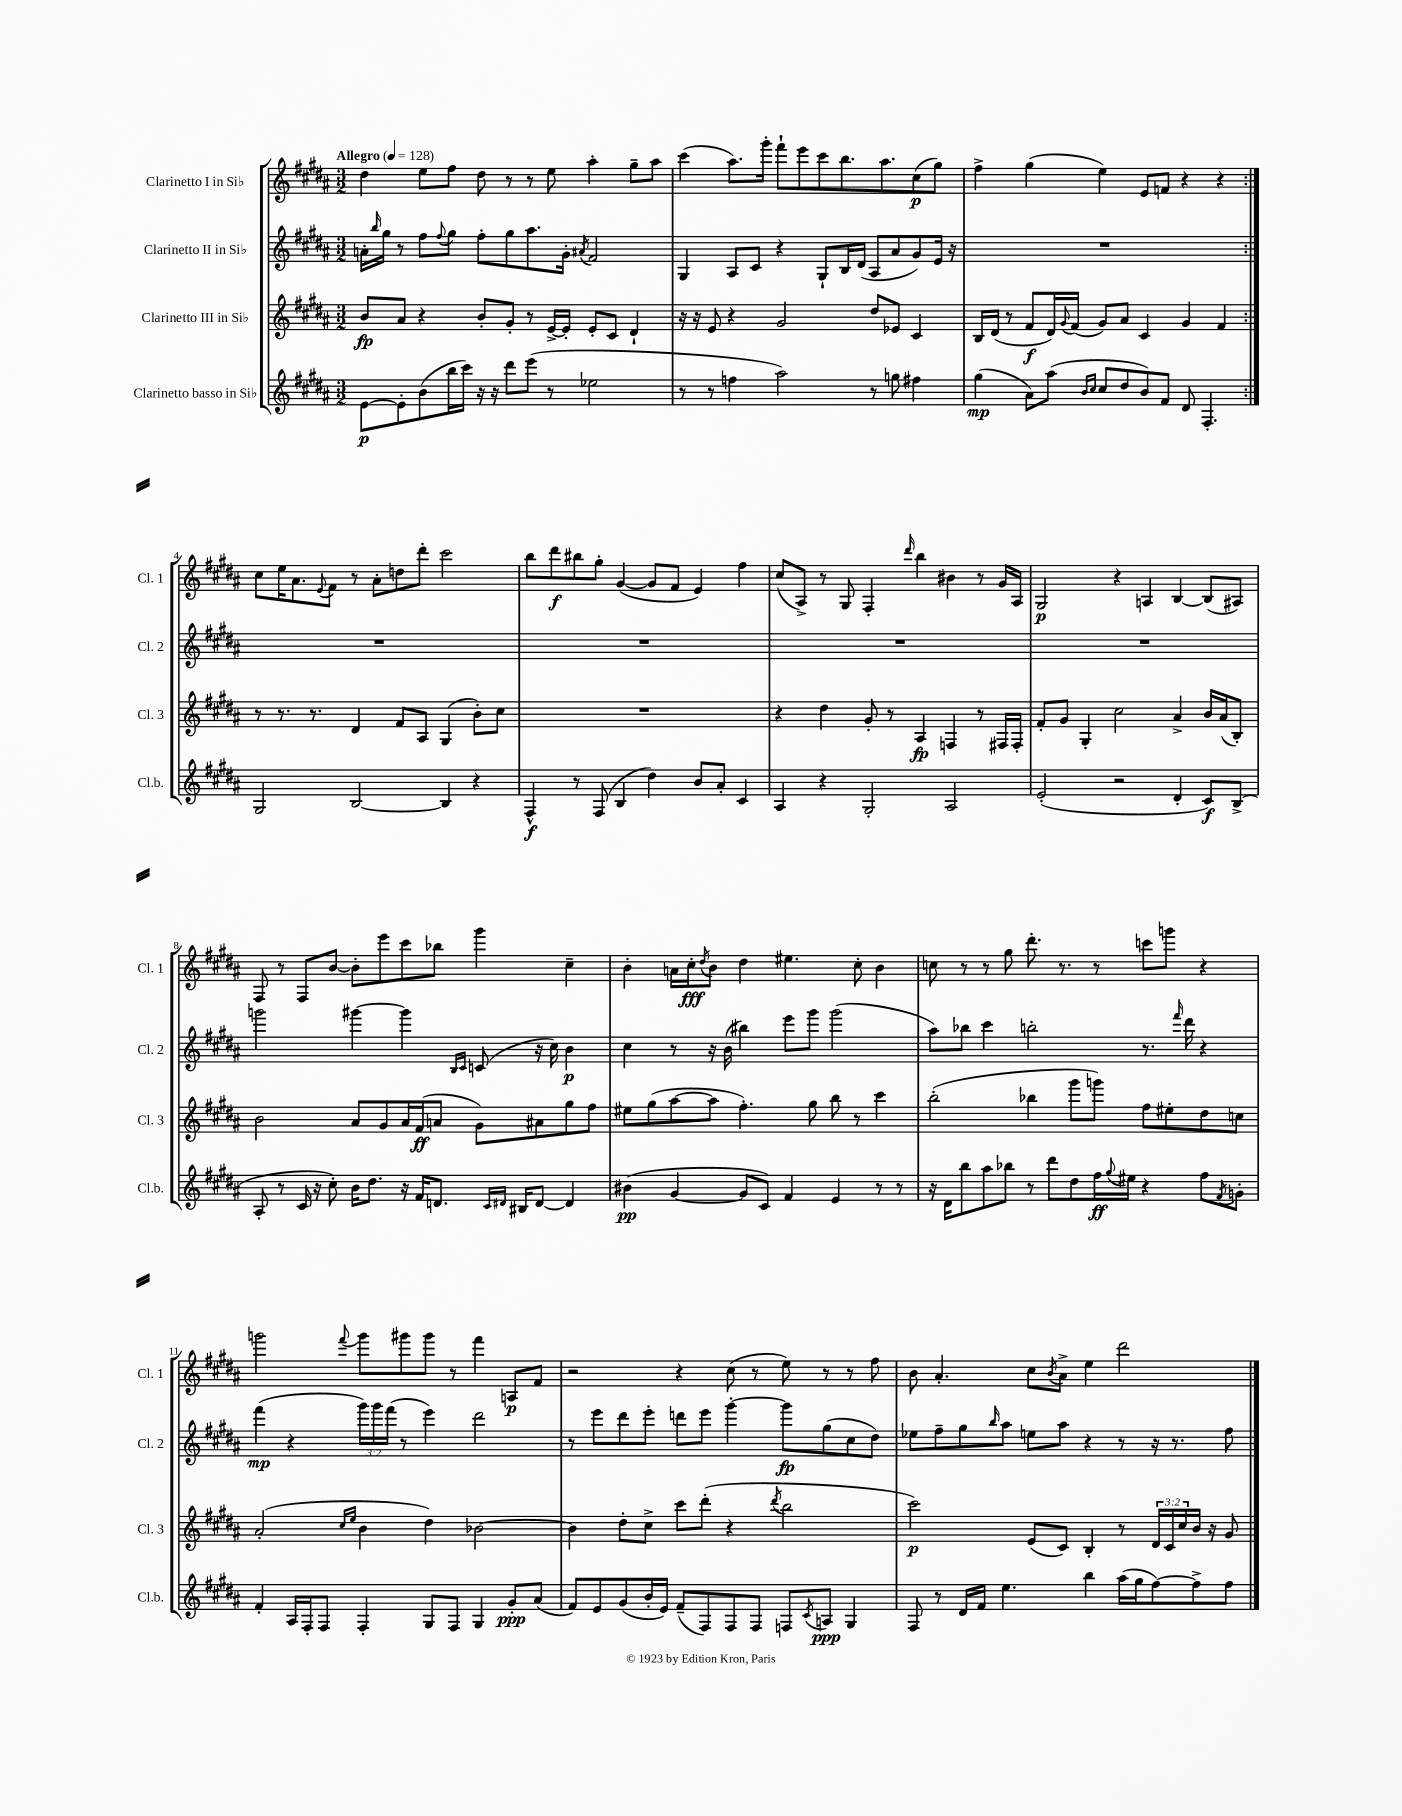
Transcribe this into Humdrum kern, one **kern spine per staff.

**kern	**dynam	**kern	**dynam	**kern	**dynam	**kern	**dynam
*part4	*part4	*part3	*part3	*part2	*part2	*part1	*part1
*staff4	*staff4	*staff3	*staff3	*staff2	*staff2	*staff1	*staff1
*I"Clarinetto basso in Si♭	*	*I"Clarinetto III in Si♭	*	*I"Clarinetto II in Si♭	*	*I"Clarinetto I in Si♭	*
*I'Cl.b.	*	*I'Cl. 3	*	*I'Cl. 2	*	*I'Cl. 1	*
*clefG2	*	*clefG2	*	*clefG2	*	*clefG2	*
*k[f#c#g#d#a#]	*	*k[f#c#g#d#a#]	*	*k[f#c#g#d#a#]	*	*k[f#c#g#d#a#]	*
*M3/2	*	*M3/2	*	*M3/2	*	*M3/2	*
*MM128	*	*MM128	*	*MM128	*	*MM128	*
=1	=1	=1	=1	=1	=1	=1	=1
!	!	!	!	!	!	!LO:TX:a:B:t=Allegro	!
[8e\L	p	8b/L	fp	16an'\LL	.	4dd#\	.
.	.	.	.	16qqbb/	.	.	.
.	.	.	.	16gg#\JJ	.	.	.
8e'\]	.	8a#/J	.	8r	.	.	.
(8b\	.	4r	.	8ff#\L	.	8ee\L	.
.	.	.	.	8qqff#/	.	.	.
16bb\L	.	.	.	8gg#\J	.	8ff#\J	.
16ccc#\JJ)	.	.	.	.	.	.	.
16r	.	8b'/L	.	8ff#'\L	.	8dd#\	.
16r	.	.	.	.	.	.	.
8ddd#\L	.	8g#'/J	.	8gg#\	.	8r	.
(8eee\J	.	8r	.	8.aa#\	.	8r	.
8r	.	[16e^/LL	.	.	.	8ee\	.
.	.	16e'/JJ]	.	16g#'\Jk	.	.	.
.	.	.	.	8qa#X/	.	.	.
2ee-X\	.	8e'/L	.	2f#/	.	4aa#'\	.
.	.	8c#/J	.	.	.	.	.
.	.	4d#`/	.	.	.	8gg#~\L	.
.	.	.	.	.	.	8aa#\J	.
=2	=2	=2	=2	=2	=2	=2	=2
8r	.	16r	.	4G#/	.	(4ccc#\	.
.	.	16r	.	.	.	.	.
8r	.	8e/	.	.	.	.	.
4ffn\	.	4r	.	8A#/L	.	8.aa#\L)	.
.	.	.	.	8c#/J	.	.	.
.	.	.	.	.	.	16ggg#'\Jk	.
2aa#\)	.	2g#/	.	4r	.	8fff#`\L	.
.	.	.	.	.	.	8eee\	.
.	.	.	.	8G#`/L	.	8ccc#\	.
.	.	.	.	16B/L	.	8.bb\	.
.	.	.	.	(16d#/JJ	.	.	.
8r	.	8dd#/L	.	8A#/L	.	.	.
.	.	.	.	.	.	8.aa#\	.
8ggn\	.	8e-X/J	.	8a#/	.	.	.
4ff#X\	.	4c#/	.	8g#/)	.	(8cc#\	p
.	.	.	.	16e/Jk	.	8gg#\J)	.
.	.	.	.	16r	.	.	.
=3	=3	=3	=3	=3	=3	=3	=3
(4gg#\	mp	16B/LL	.	1.r	.	4ff#^\	.
.	.	(16d#/JJ	.	.	.	.	.
.	.	8r	.	.	.	.	.
8a#\L)	.	8f#/L	f	.	.	(4gg#\	.
(8aa#\J	.	16d#/L)	.	.	.	.	.
.	.	8qqg#/	.	.	.	.	.
.	.	(16f#/JJ	.	.	.	.	.
16qqb/LL	.	.	.	.	.	.	.
16qqcc#/JJ	.	.	.	.	.	.	.
8cc#/L	.	8g#/L)	.	.	.	4ee\)	.
8dd#/	.	8a#/J	.	.	.	.	.
8b/)	.	4c#/	.	.	.	8e/L	.
8f#/J	.	.	.	.	.	8fn/J	.
8d#/	.	4g#/	.	.	.	4r	.
4.F#'/	.	.	.	.	.	.	.
.	.	4f#/	.	.	.	4r	.
!!LO:LB:g=z
=4:|!	=4:|!	=4:|!	=4:|!	=4:|!	=4:|!	=4:|!	=4:|!
2G#/	.	8r	.	1.r	.	8cc#\L	.
.	.	8.r	.	.	.	16ee\K	.
.	.	.	.	.	.	8.a#\	.
.	.	8.r	.	.	.	.	.
.	.	.	.	.	.	8qqe/	.
.	.	.	.	.	.	8f#\J	.
[2B/	.	4d#/	.	.	.	8r	.
.	.	.	.	.	.	8a#'\L	.
.	.	8f#/L	.	.	.	8ddn\	.
.	.	8A#/J	.	.	.	8ddd#'\J	.
4B/]	.	(4G#/	.	.	.	2ccc#\	.
4r	.	8b'\L)	.	.	.	.	.
.	.	8cc#\J	.	.	.	.	.
=5	=5	=5	=5	=5	=5	=5	=5
4F#^^/	f	1.r	.	1.r	.	8bb\L	.
.	.	.	.	.	.	8ddd#\	f
8r	.	.	.	.	.	8bb#X\	.
(8F#/	.	.	.	.	.	8gg#'\J	.
4B/	.	.	.	.	.	([4g#/	.
4dd#\)	.	.	.	.	.	8g#/L]	.
.	.	.	.	.	.	8f#/J	.
8b/L	.	.	.	.	.	4e/)	.
8a#'/J	.	.	.	.	.	.	.
4c#/	.	.	.	.	.	4ff#\	.
=6	=6	=6	=6	=6	=6	=6	=6
4A#/	.	4r	.	1.r	.	(8cc#/L	.
.	.	.	.	.	.	8A#^/J)	.
4r	.	4dd#\	.	.	.	8r	.
.	.	.	.	.	.	8G#/	.
2G#'/	.	8g#'/	.	.	.	4F#'/	.
.	.	8r	.	.	.	.	.
.	.	.	.	.	.	16qqddd#/	.
.	.	4A#/	fp	.	.	4bb\	.
2A#/	.	4Fn/	.	.	.	4b#X\	.
.	.	8r	.	.	.	8r	.
.	.	16F#X/LL	.	.	.	16g#/LL	.
.	.	16F#'/JJ	.	.	.	16A#/JJ	.
=7	=7	=7	=7	=7	=7	=7	=7
(2e'/	.	8f#'/L	.	1.r	.	2G#/	p
.	.	8g#/J	.	.	.	.	.
.	.	4G#'/	.	.	.	.	.
2r	.	2cc#\	.	.	.	4r	.
.	.	.	.	.	.	4An/	.
4d#'/	.	4a#^/	.	.	.	[4B/	.
8c#/L)	f	16b/LL	.	.	.	(8B/L]	.
.	.	(16a#/J	.	.	.	.	.
(8B^/J	.	8B'/J)	.	.	.	8A#X/J)	.
!!LO:LB:g=z
=8	=8	=8	=8	=8	=8	=8	=8
8A#'/	.	2b\	.	2gggn\	.	8F#/	.
8r	.	.	.	.	.	8r	.
16c#/	.	.	.	.	.	8F#/L	.
16r	.	.	.	.	.	.	.
8cc#'\)	.	.	.	.	.	[8b/J	.
16b\KL	.	8a#/L	.	[4ggg#X\	.	8b'\L]	.
8.dd#\J	.	.	.	.	.	.	.
.	.	8g#/	.	.	.	8eee\	.
16r	.	16a#/L	.	4ggg#\]	.	8ccc#\	.
16f#/KL	.	(16f#/J	ff	.	.	.	.
8.dn/J	.	8an/J	.	.	.	8bb-X\J	.
.	.	.	.	16qqB/LL	.	.	.
.	.	.	.	16qqc#/JJ	.	.	.
.	.	8g#\L)	.	(8cn/	.	4ggg#\	.
16qqc#/LL	.	.	.	.	.	.	.
16qqd#X/JJ	.	.	.	.	.	.	.
16B#X/KL	.	.	.	.	.	.	.
[8d#/J	.	8a#X\	.	16r	.	.	.
.	.	.	.	16cc#\)	.	.	.
4d#/]	.	8gg#\	.	4b\	p	4cc#~\	.
.	.	8ff#\J	.	.	.	.	.
=9	=9	=9	=9	=9	=9	=9	=9
(4b#X\	pp	8ee#X\L	.	4cc#\	.	4b'\	.
.	.	(8gg#\	.	.	.	.	.
[4g#/	.	[8aa#\	.	8r	.	16an\LL	.
.	.	.	.	.	.	16cc#'\J	fff
.	.	.	.	.	.	8qdd#/	.
.	.	8aa#\J]	.	16r	.	8b\J	.
.	.	.	.	(16b\	.	.	.
8g#/L]	.	4.ff#'\)	.	4bb#X\)	.	4dd#\	.
8c#/J)	.	.	.	.	.	.	.
4f#/	.	.	.	8eee\L	.	4.ee#X\	.
.	.	8gg#\	.	8ggg#\J	.	.	.
4e/	.	8bb\	.	(2ggg#\	.	.	.
.	.	8r	.	.	.	8cc#'\	.
8r	.	4ccc#\	.	.	.	4b\	.
8r	.	.	.	.	.	.	.
=10	=10	=10	=10	=10	=10	=10	=10
16r	.	(2bb'\	.	8aa#\L)	.	8ccn\	.
16d#\KL	.	.	.	.	.	.	.
8bb\	.	.	.	8bb-X\J	.	8r	.
8aa#\	.	.	.	4ccc#\	.	8r	.
8bb-X\J	.	.	.	.	.	8gg#\	.
8r	.	4bb-X\	.	2bbn'\	.	8.ddd#'\	.
8ddd#\L	.	.	.	.	.	.	.
.	.	.	.	.	.	8.r	.
8dd#\	.	8ggg#\L	.	.	.	.	.
16ff#\L	ff	8gggn\J)	.	.	.	8r	.
8qqgg#/	.	.	.	.	.	.	.
16ee#X\JJ	.	.	.	.	.	.	.
4r	.	8ff#\L	.	8.r	.	8cccn\L	.
.	.	8ee#X'\	.	.	.	8gggn\J	.
.	.	.	.	16qqfff#/	.	.	.
.	.	.	.	16ddd#\	.	.	.
8ff#\L	.	8dd#\	.	4r	.	4r	.
8qf#/	.	.	.	.	.	.	.
8gn'\J	.	8ccn\J	.	.	.	.	.
!!LO:LB:g=z
=11	=11	=11	=11	=11	=11	=11	=11
4f#'/	.	(2a#'/	.	(4fff#\	mp	2gggn\	.
16A#/LL	.	.	.	4r	.	.	.
16F#'/J	.	.	.	.	.	.	.
8F#/J	.	.	.	.	.	.	.
.	.	16qqcc#/LL	.	.	.	.	.
.	.	16qqee/JJ	.	.	.	8qqfff#/	.
4F#'/	.	4b\	.	24ggg#\LL)	.	8ggg\L	.
.	.	.	.	24ggg#\	.	.	.
.	.	.	.	(24fff#\JJ	.	.	.
.	.	.	.	8r	.	8ggg#X\	.
8G#/L	.	4dd#\)	.	4eee\)	.	8ggg#\J	.
8F#/J	.	.	.	.	.	8r	.
4G#/	.	[2b-X\	.	2ddd#\	.	4fff#\	.
8g#'/L	ppp	.	.	.	.	8An/L	p
(8a#/J	.	.	.	.	.	8f#/J	.
=12	=12	=12	=12	=12	=12	=12	=12
8f#/L)	.	4b-\]	.	8r	.	2r	.
8e/	.	.	.	8eee\L	.	.	.
(8g#/	.	8dd#'\L	.	8ddd#\	.	.	.
16b'/L	.	8cc#^\J	.	8eee'\J	.	.	.
16e/JJ)	.	.	.	.	.	.	.
(8f#~/L	.	8ccc#\L	.	8dddn\L	.	4r	.
8F#/)	.	(8ddd#'\J	.	8eee\J	.	.	.
8F#/	.	4r	.	[4ggg#'\	.	(8cc#\	.
8F#/J	.	.	.	.	.	8r	.
.	.	8qddd#/	.	.	.	.	.
8Fn/L	.	2bb\	.	8ggg#\L]	fp	8ee\)	.
8qc#/	.	.	.	.	.	.	.
8An/J	ppp	.	.	(8gg#\	.	8r	.
4G#/	.	.	.	8cc#\	.	8r	.
.	.	.	.	8dd#\J)	.	8ff#\	.
=13	=13	=13	=13	=13	=13	=13	=13
8F#/	.	2ccc#\)	p	8ee-X\L	.	8b\	.
8r	.	.	.	8ff#~\	.	4.a#'/	.
16d#/LL	.	.	.	8gg#\	.	.	.
16f#/JJ	.	.	.	.	.	.	.
.	.	.	.	16qqbb/	.	.	.
4.ee\	.	.	.	8aa#\J	.	.	.
.	.	(8e/L	.	8een\L	.	8cc#\L	.
.	.	.	.	.	.	8qb/	.
.	.	8c#/J)	.	8aa#\J	.	8a#^\J	.
4bb\	.	4B'/	.	4r	.	4ee\	.
(16aa#\LL	.	8r	.	8r	.	2ddd#\	.
16gg#\J	.	.	.	.	.	.	.
[8ff#\)	.	24d#/LL	.	16r	.	.	.
.	.	24c#/	.	.	.	.	.
.	.	.	.	8.r	.	.	.
.	.	24cc#/	.	.	.	.	.
8ff#^\]	.	16b/JJ	.	.	.	.	.
.	.	16r	.	.	.	.	.
8ff#\J	.	8g#/	.	8ff#\	.	.	.
==	==	==	==	==	==	==	==
*-	*-	*-	*-	*-	*-	*-	*-
